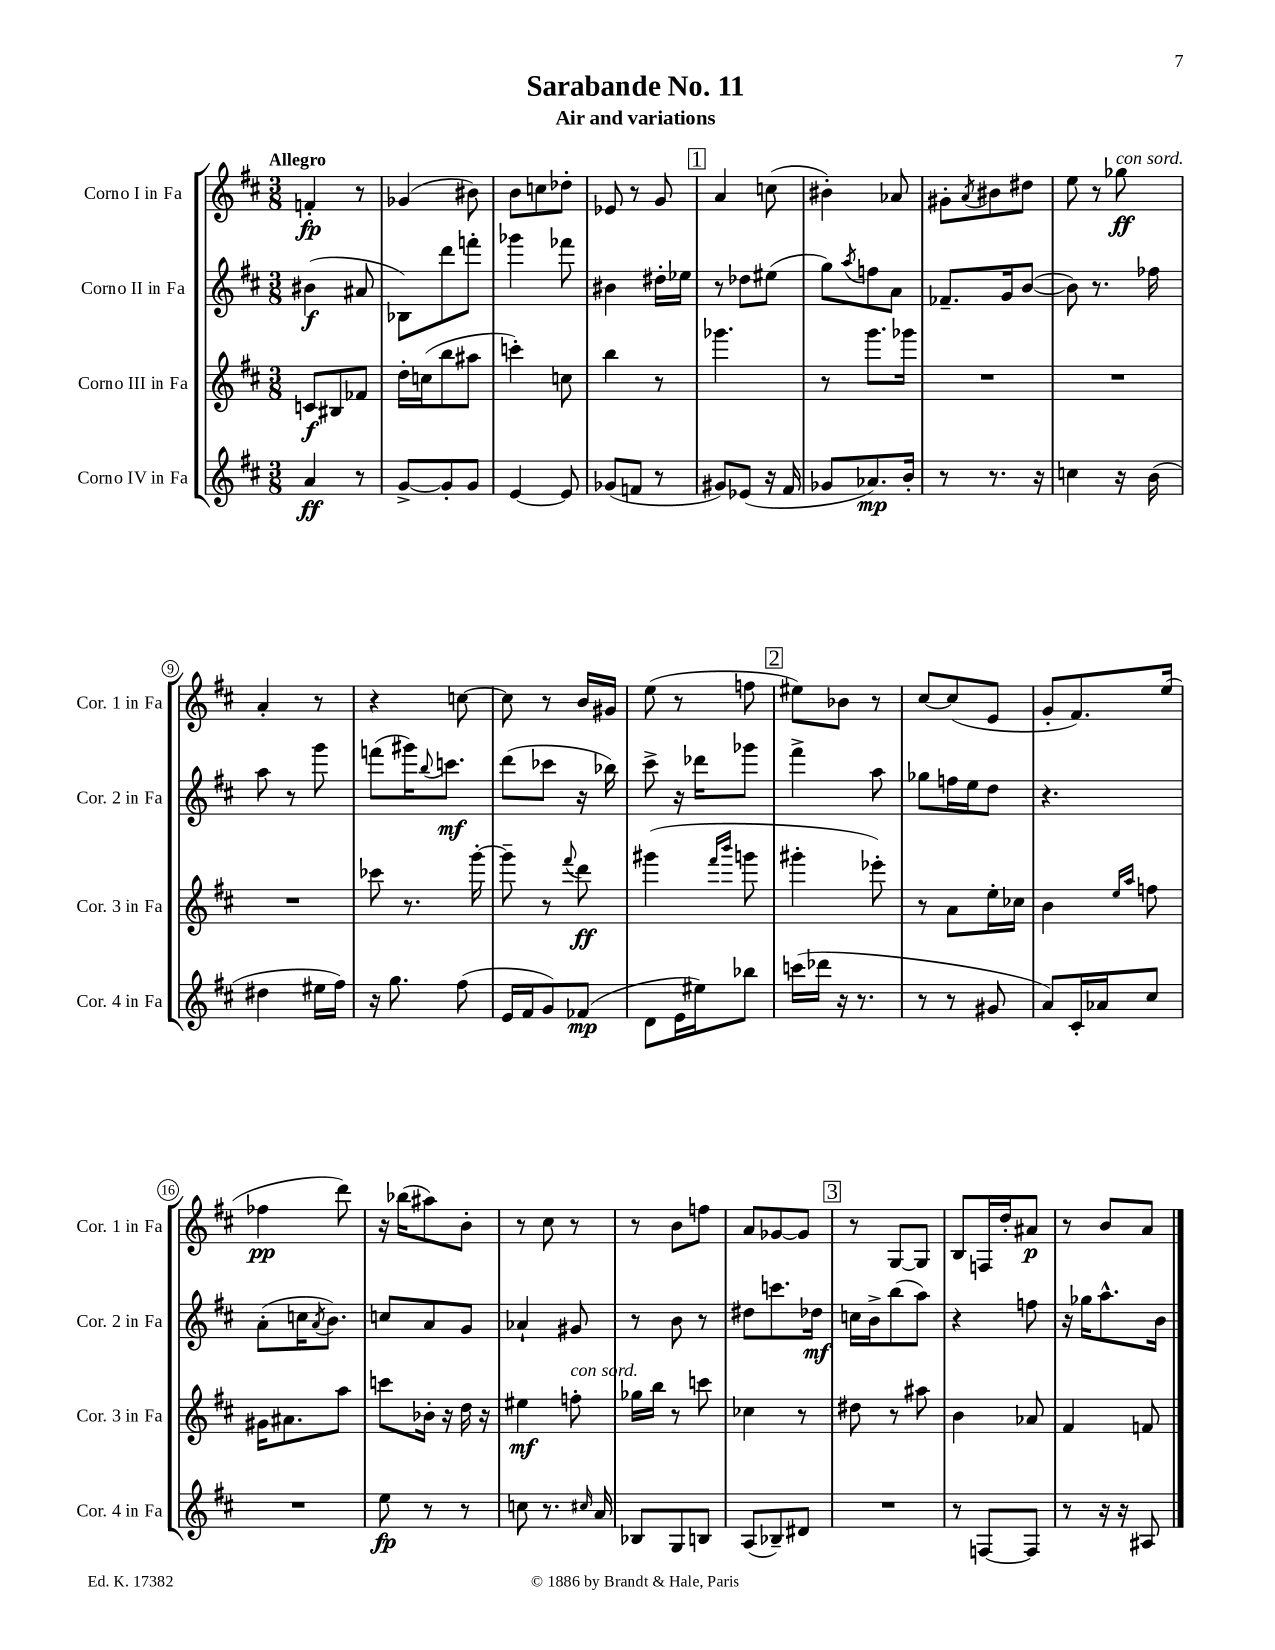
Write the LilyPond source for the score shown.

\header { title = "Sarabande No. 11" subtitle = "Air and variations" }
<<
\new StaffGroup <<
\new Staff = "s0" \with { instrumentName = "Corno I in Fa" shortInstrumentName = "Cor. 1 in Fa" } {
    \clef treble \key d \major \numericTimeSignature \time 3/8 \tempo "Allegro"
    f'4-.\fp r8 |
    ges'4( bis'8) |
    b'8 c''8 des''8-. |
    ees'8 r8 g'8 |
    \mark \markup { \box "1" } a'4 c''8( |
    bis'4-.) aes'8 |
    gis'8-. \acciaccatura { a'8 } bis'8 dis''8 |
    e''8 r8 ges''8\ff^\markup { \italic "con sord." } |
    a'4-. r8 |
    r4 c''8~ |
    c''8 r8 b'16 gis'16 |
    e''8( r8 f''8 |
    \mark \markup { \box "2" } eis''8) bes'8 r8 |
    cis''8~ cis''8( e'8 |
    g'8-. fis'8.) e''16( |
    fes''4\pp d'''8) |
    r16 bes''16( ais''8) b'8-. |
    r8 cis''8 r8 |
    r8 b'8 f''8 |
    a'8 ges'8~ ges'8 |
    \mark \markup { \box "3" } r8 g8~ g8 |
    b8 f16 d''16-. ais'8\p |
    r8 b'8 a'8 \bar "|." |
}
\new Staff = "s1" \with { instrumentName = "Corno II in Fa" shortInstrumentName = "Cor. 2 in Fa" } {
    \clef treble \key d \major \numericTimeSignature \time 3/8
    bis'4\f( ais'8 |
    bes8) d'''8 f'''8-. |
    ges'''4 fes'''8 |
    bis'4 dis''16-. ees''16 |
    \mark \markup { \box "1" } r8 des''8 eis''8( |
    g''8) \acciaccatura { a''8 } f''8 a'8 |
    fes'8.-- g'16 b'8~( |
    b'8) r8. fes''16 |
    a''8 r8 g'''8 |
    f'''8( gis'''16) \appoggiatura { b''8 } c'''8.\mf |
    d'''8( ces'''8 r16 bes''16) |
    cis'''8-> r16 des'''16 ges'''8 |
    \mark \markup { \box "2" } fis'''4-> a''8 |
    ges''8 f''16 e''16 d''8 |
    r4. |
    a'8-.( c''16 \acciaccatura { a'8 } b'8.) |
    c''8 a'8 g'8 |
    aes'4-! gis'8 |
    r8 b'8 r8 |
    dis''8 c'''8. des''16\mf |
    \mark \markup { \box "3" } c''16 b'16-> b''8( a''8) |
    r4 f''8 |
    r16 ges''16 a''8.-^ b'16 \bar "|." |
}
\new Staff = "s2" \with { instrumentName = "Corno III in Fa" shortInstrumentName = "Cor. 3 in Fa" } {
    \clef treble \key d \major \numericTimeSignature \time 3/8
    c'8\f bis8 fes'8 |
    d''16-. c''16( b''8 ais''8 |
    c'''4-.) c''8 |
    b''4 r8 |
    \mark \markup { \box "1" } ges'''4. |
    r8 g'''8. ges'''16 |
    R4. |
    R4. |
    R4. |
    ces'''8 r8. g'''16~-. |
    g'''8-- r8 \appoggiatura { fis'''8 } d'''8\ff |
    gis'''4( \grace { fis'''16 b'''16 } g'''8 |
    \mark \markup { \box "2" } gis'''4-. ees'''8-.) |
    r8 a'8 e''16-. ces''16 |
    b'4 \grace { e''16 a''16 } f''8 |
    gis'16 ais'8. a''8 |
    c'''8 bes'16-. r16 d''16 r16 |
    eis''4\mf f''8-.^\markup { \italic "con sord." } |
    ges''16 b''16 r8 c'''8 |
    ces''4 r8 |
    \mark \markup { \box "3" } dis''8 r8 ais''8 |
    b'4 aes'8 |
    fis'4 f'8 \bar "|." |
}
\new Staff = "s3" \with { instrumentName = "Corno IV in Fa" shortInstrumentName = "Cor. 4 in Fa" } {
    \clef treble \key d \major \numericTimeSignature \time 3/8
    a'4\ff r8 |
    g'8~-> g'8-. g'8 |
    e'4~ e'8 |
    ges'8( f'8 r8 |
    \mark \markup { \box "1" } gis'8) ees'8( r16 fis'16 |
    ges'8 aes'8.\mp) b'16-. |
    r8 r8. r16 |
    c''4 r16 b'16( |
    dis''4 eis''16 fis''16) |
    r16 g''8. fis''8( |
    e'16 fis'16 g'8) fes'8\mp( |
    d'8 e'16 eis''16) bes''8 |
    \mark \markup { \box "2" } c'''16( des'''16 r16 r8. |
    r8 r8 gis'8 |
    a'8) cis'16-. aes'16 cis''8 |
    R4. |
    e''8\fp r8 r8 |
    c''8 r8. \grace { cis''16 } a'16 |
    bes8 g8 b8 |
    a8( bes8--) dis'8 |
    \mark \markup { \box "3" } R4. |
    r8 f8~ f8 |
    r8 r16 r16 ais8 \bar "|." |
}
>>
>>
\layout { \context { \Score \override BarNumber.stencil = #(make-stencil-circler 0.1 0.3 ly:text-interface::print) } }
